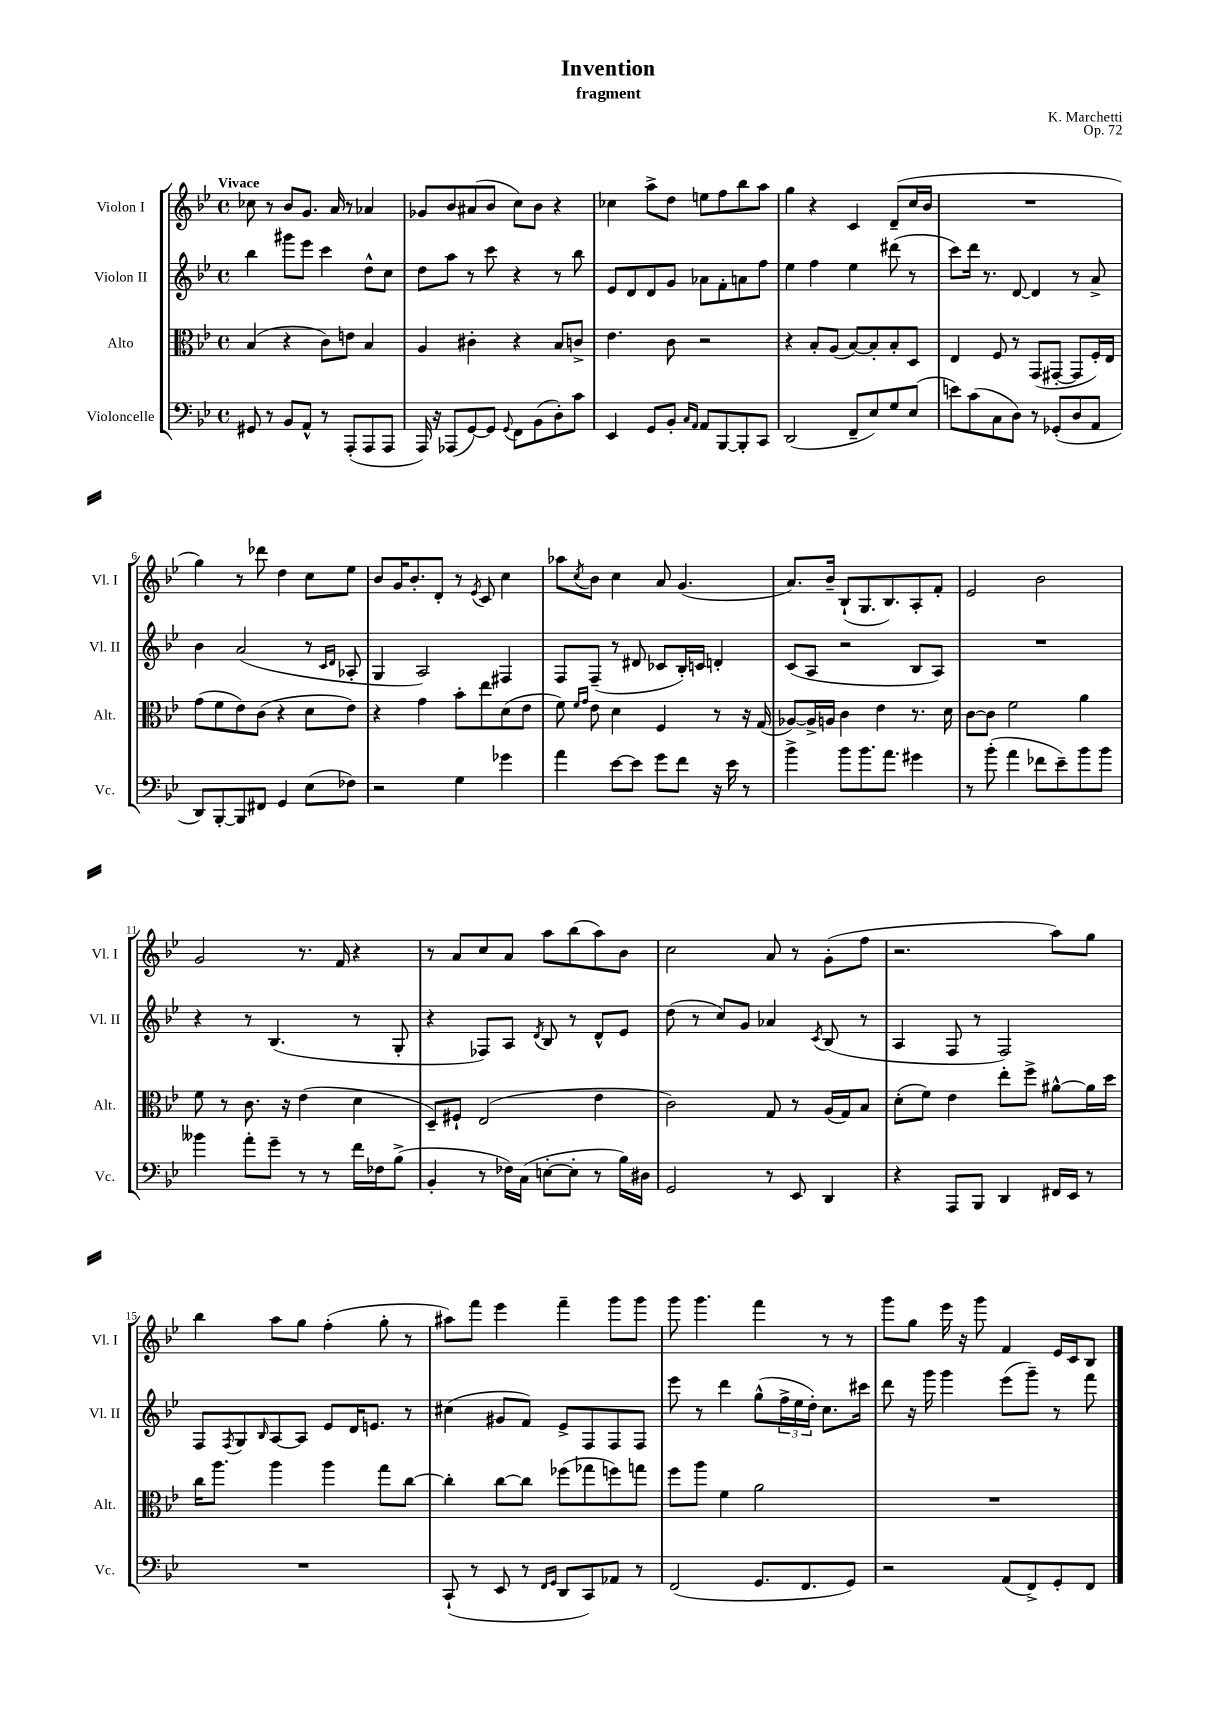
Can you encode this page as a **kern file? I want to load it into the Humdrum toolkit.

**kern	**kern	**kern	**kern
*staff4	*staff3	*staff2	*staff1
*clefF4	*clefC3	*clefG2	*clefG2
*k[b-e-]	*k[b-e-]	*k[b-e-]	*k[b-e-]
*M4/4	*M4/4	*M4/4	*M4/4
*met(c)	*met(c)	*met(c)	*met(c)
8GG#	(4B-	4bb-	8cc-
8r	.	.	8r
8BB-	4r	8ggg#	8b-
8AA^^	.	8eee-	8.g
8r	8c)	4ccc	.
.	.	.	16a
(8AAA'	8e	.	8r
8AAA	4B-	8dd^^	4a-
8AAA	.	8cc	.
=	=	=	=
16AAA)	4A	8dd	8g-
16r	.	.	.
(8AAA-	.	8aa	8b-
[8GG)	4c#'	8r	(8a#
8GG]	.	8ccc	8b-
8qqGG	.	.	.
8FF	4r	4r	8cc)
(8BB-	.	.	8b-
8D')	8B-	8r	4r
8c	8c^	8bb-	.
=	=	=	=
4EE-	4.e-	8e-	4cc-
.	.	8d	.
8GG	.	8d	8aa^
8BB-'	8c	8g	8dd
16qqC	.	.	.
16qqAA	.	.	.
8AA	2r	8a-	8ee
[8BBB-	.	8f'	8ff
8BBB-']	.	8a	8bb-
8CC	.	8ff	8aa
=	=	=	=
(2DD	4r	4ee-	4gg
.	8B-'	4ff	4r
.	(8A	.	.
8FF~	[8B-)	4ee-	4c
8E-)	8B-']	.	.
8G	8B-'	(8ddd#	(8d~
(8E-	8D	8r	16cc
.	.	.	16b-
=	=	=	=
8e)	4E-	8ccc)	1r
(8c	.	16ddd	.
.	.	8.r	.
8C	8F	.	.
8D)	8r	[8d	.
8r	(8GG	4d]	.
(8GG-'	[8GG#'	.	.
8D	8GG#]	8r	.
8AA	16F')	8a^	.
.	16E-	.	.
=	=	=	=
8DD)	(8g	4b-	4gg)
[8BBB-'	8f	.	.
8BBB-]	8e-)	(2a	8r
8FF#	(8c	.	8ddd-
4GG	4r	.	4dd
(8E-	8d	8r	8cc
.	.	16qqc	.
.	.	16qqd	.
8F-)	8e-)	8A-'	8ee-
=	=	=	=
2r	4r	4G	8b-
.	.	.	16g
.	.	.	8.b-'
.	4g	2A)	.
.	.	.	8d'
4G	8b-'	.	8r
.	.	.	8qe-
.	8ee-	.	8c
4g-	(8d	4F#	4cc
.	8e-	.	.
=	=	=	=
4a	8f)	8F	8aa-
.	16qqf	.	.
.	16qqg	.	8qcc
.	8e-	(8F~	8b-
[8e-	4d	8r	4cc
8e-]	.	8d#	.
8g	4F	8c-	8a
8f	.	16B-')	(4.g
.	.	16c	.
16r	8r	4d'	.
16e-	.	.	.
8r	16r	.	.
.	(16G	.	.
=	=	=	=
4b-^	[8A-)	(8c	8.a)
.	16A-^]	8A	.
.	16A	.	16b-~
8b-	4c	2r	(8B-`
8.b-	.	.	8.G
.	4e-	.	.
8.a	.	.	8.B-)
4g#	8.r	8B-	8A'
.	.	8A)	8f'
.	16d	.	.
=	=	=	=
8r	[8c	1r	2e-
(8b-'	8c]	.	.
4a	2f	.	.
8f-	.	.	2b-
8e-~)	.	.	.
8b-	4a	.	.
8b-	.	.	.
=	=	=	=
4b--	8f	4r	2g
.	8r	.	.
8a'	8.c	8r	.
8g~	.	(4.B-	.
.	16r	.	.
8r	(4e-	.	8.r
8r	.	.	.
.	.	.	16f
16f	4d	8r	4r
16F-	.	.	.
(8B-^	.	8G'	.
=	=	=	=
4BB-'	8D~)	4r	8r
.	8F#`	.	8a
8r	(2E-	8F-)	8cc
16F-)	.	8A	8a
(16C	.	.	.
.	.	8qd	.
[8E'	.	8B-	8aa
8E']	.	8r	(8bb-
8r	4e-	8d^^	8aa)
16B-)	.	8e-	8b-
16D#	.	.	.
=	=	=	=
2GG	2c)	(8dd	2cc
.	.	8r	.
.	.	8cc)	.
.	.	8g	.
8r	8G	4a-	8a
8EE-	8r	.	8r
.	.	8qc	.
4DD	(16A	(8B-	(8g'
.	16G)	.	.
.	8B-	8r	8ff
=	=	=	=
4r	(8d'	4A	2.r
.	8f)	.	.
8AAA	4e-	8F	.
8BBB-	.	8r	.
4DD	8ee-'	2F)	.
.	8ff^	.	.
16FF#	[8a#^^	.	8aa)
16EE-	.	.	.
8r	16a#]	.	8gg
.	16dd	.	.
=	=	=	=
1r	16cc	8F	4bb-
.	8.aa	.	.
.	.	8qF	.
.	.	8G	.
.	.	16qqB-	.
.	4aa	[8A	8aa
.	.	8A]	8gg
.	4aa	8e-	(4ff'
.	.	16d	.
.	.	8.e	.
.	8gg	.	8gg'
.	[8cc	8r	8r
=	=	=	=
(8CC`	4cc']	(4cc#	8aa#)
8r	.	.	8fff
8EE-	[8cc	8g#	4eee-
8r	8cc]	8f)	.
16qqFF	.	.	.
16qqGG	.	.	.
8DD	(8ff-	8e-^	4fff~
8CC)	8gg-	8F	.
8AA-	8ff)	8F	8ggg
8r	8gg	8F	8ggg
=	=	=	=
(2FF	8ff	8eee-	8ggg
.	8aa	8r	4.ggg
.	4f	4ddd	.
8.GG	2a	(8gg^^	4fff
.	.	24ff^	.
.	.	24ee-	.
8.FF	.	.	.
.	.	24dd')	.
.	.	8.cc	8r
8GG)	.	.	8r
.	.	16ccc#	.
=	=	=	=
2r	1r	8ddd	8ggg
.	.	16r	8gg
.	.	16ggg	.
.	.	4ggg	16eee-
.	.	.	16r
.	.	.	8ggg
(8AA	.	(8eee-	4f
8FF^)	.	8ggg~)	.
8GG'	.	8r	16e-
.	.	.	16c
8FF	.	8fff	8B-
==	==	==	==
*-	*-	*-	*-
